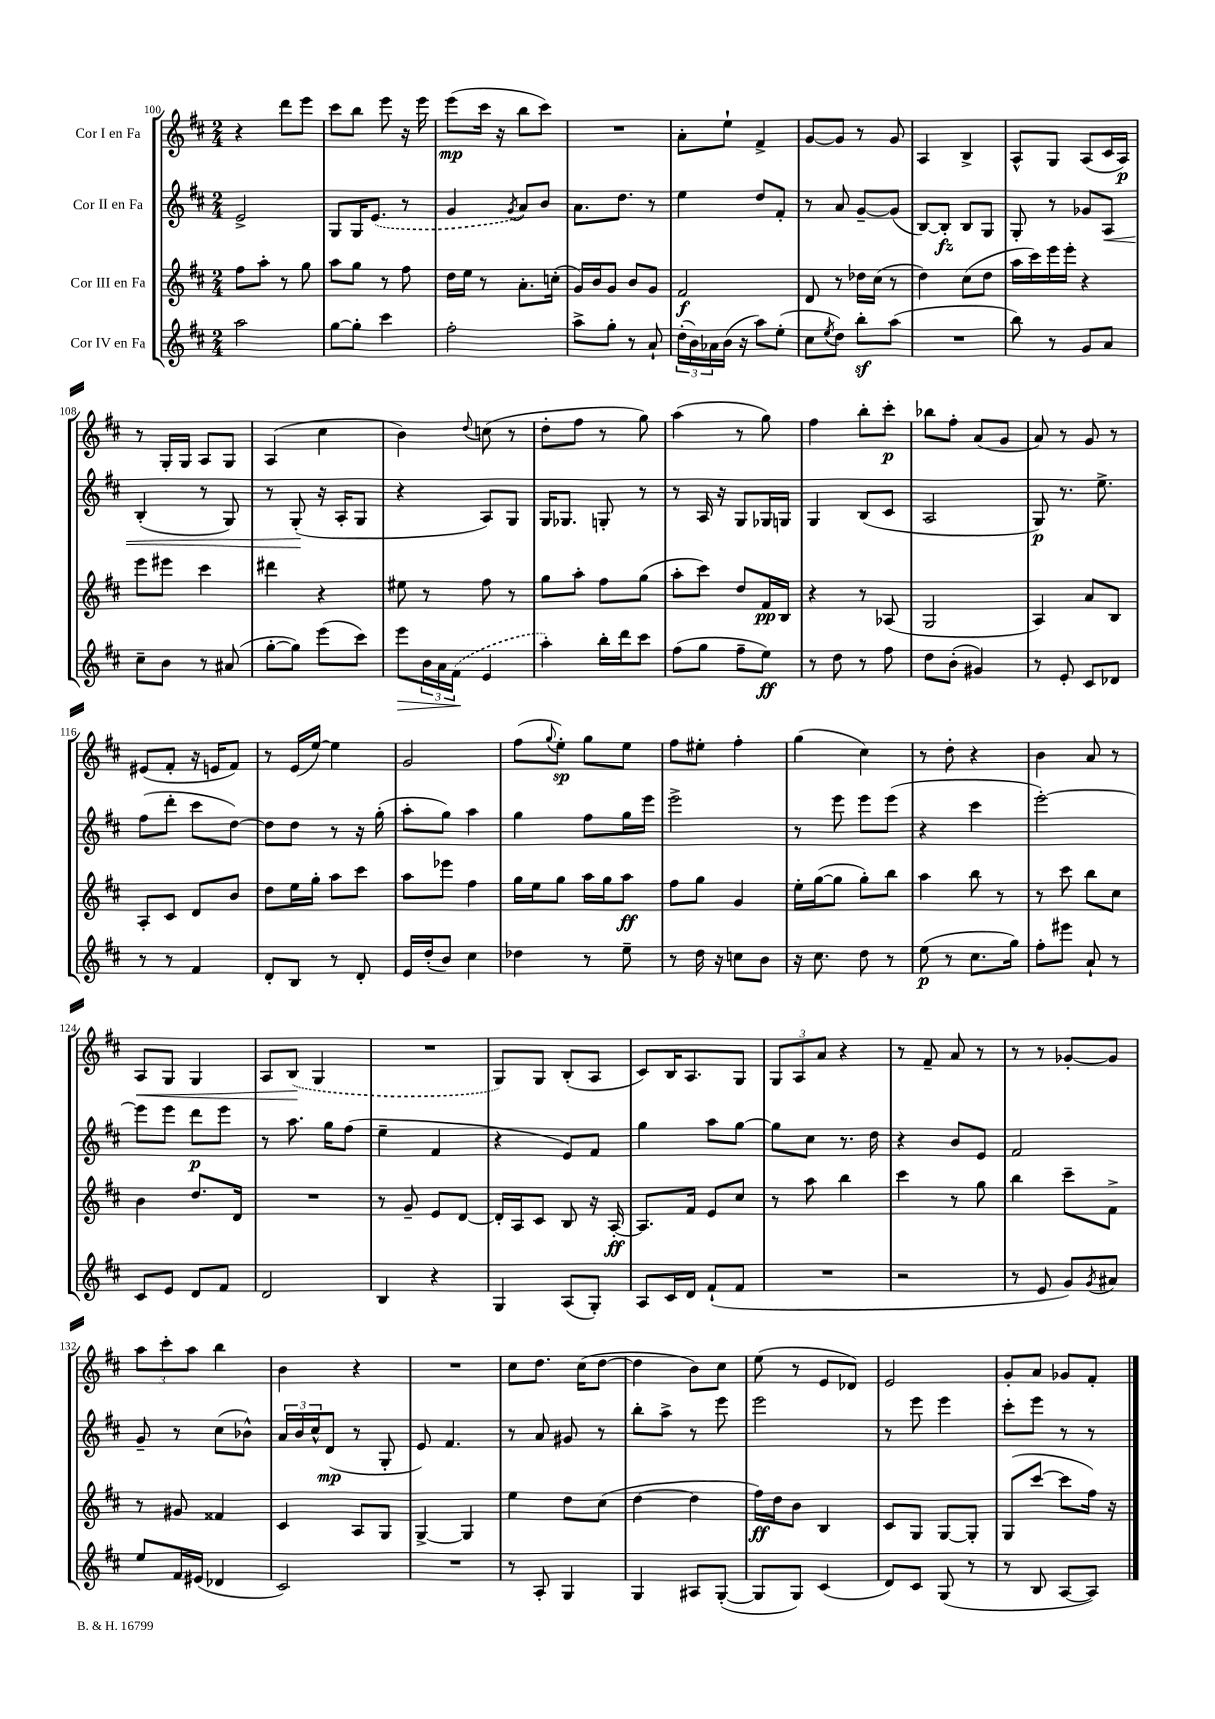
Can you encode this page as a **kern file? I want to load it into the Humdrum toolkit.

**kern	**kern	**kern	**kern
*staff4	*staff3	*staff2	*staff1
*clefG2	*clefG2	*clefG2	*clefG2
*k[f#c#]	*k[f#c#]	*k[f#c#]	*k[f#c#]
*M2/4	*M2/4	*M2/4	*M2/4
2aa	8ff#	2e^	4r
.	8aa'	.	.
.	8r	.	8ddd
.	8gg	.	8eee
=	=	=	=
[8gg	8aa	8G	8ccc#
8gg']	8gg	16G	8bb
.	.	(8.e	.
4ccc#	8r	.	8eee
.	8ff#	8r	16r
.	.	.	16eee
=	=	=	=
2ff#'	16dd	4g	(8eee
.	16ee	.	.
.	8r	.	16ccc#
.	.	.	16r
.	.	8qg	.
.	8.a'	8a)	8bb
.	.	8b	8ccc#)
.	(16cc'	.	.
=	=	=	=
8aa^	16g)	8.a	2r
.	16b	.	.
8gg'	8g	.	.
.	.	8.dd	.
8r	8b	.	.
8a`	8g	8r	.
=	=	=	=
(24dd'	2f#	4ee	8a'
24b)	.	.	.
24a-	.	.	.
(16b	.	.	8ee`
16r	.	.	.
8aa)	.	8dd	4f#^
(8ee'	.	8f#'	.
=	=	=	=
8cc#	8d	8r	[8g
8qee	.	.	.
8dd)	8r	8a	8g]
8bb'	16dd-	[8g~	8r
.	(16cc#	.	.
(8aa	8r	(8g]	8g
=	=	=	=
2r	4dd)	[8B)	4A
.	.	8B']	.
.	(8cc#	8B	4B^
.	8dd	8G	.
=	=	=	=
8bb)	16aa	8G'	8A^^
.	16ccc#)	.	.
8r	16eee	8r	8G
.	16eee'	.	.
8g	4r	8g-	(8A
8a	.	8A	16c#
.	.	.	16A)
=	=	=	=
8cc#~	8eee	(4B'	8r
8b	8eee#	.	16G'
.	.	.	16G
8r	4ccc#	8r	8A
(8a#	.	8G)	8G
=	=	=	=
[8gg'	4ddd#	8r	(4A
8gg])	.	(8G'	.
(8eee	4r	16r	4cc#
.	.	16A'	.
8ccc#)	.	8G	.
=	=	=	=
8eee	8ee#	4r	4b)
24b	8r	.	.
24a	.	.	.
(24f#	.	.	.
.	.	.	8qqdd
4e	8ff#	8A)	(8cc
.	8r	8G	8r
=	=	=	=
4aa')	8gg	16G	8dd'
.	.	8.G-	.
.	8aa'	.	8ff#
16bb'	8ff#	8G'	8r
16ddd	.	.	.
8ccc#	(8gg	8r	8gg)
=	=	=	=
(8ff#	8aa'	8r	(4aa
8gg	8ccc#)	16A	.
.	.	16r	.
8ff#~	8dd	8G	8r
8ee)	16f#	16G-	8gg)
.	16B	16G	.
=	=	=	=
8r	4r	4G	4ff#
8dd	.	.	.
8r	8r	(8B	8bb'
8ff#	(8A-	8c#	8ccc#'
=	=	=	=
8dd	2G	2A	8bb-
(8b'	.	.	8ff#'
4g#)	.	.	(8a
.	.	.	8g
=	=	=	=
8r	4A)	8G)	8a)
8e'	.	8.r	8r
8c#	8a	.	8g
.	.	8.ee^	.
8d-	8B	.	8r
=	=	=	=
8r	8A'	(8ff#	(8e#
8r	8c#	8ddd'	8f#'
4f#	8d	8ccc#	16r
.	.	.	16e
.	8b	[8dd)	8f#)
=	=	=	=
8d'	8dd	8dd]	8r
8B	16ee	8dd	(16e
.	16gg'	.	[16ee)
8r	8aa	8r	4ee]
8d'	8ccc#	16r	.
.	.	(16gg'	.
=	=	=	=
16e	8aa	8aa'	2g
(16dd'	.	.	.
8b)	8eee-	8gg)	.
4cc#	4ff#	4aa	.
=	=	=	=
4dd-	16gg	4gg	(8ff#
.	16ee	.	.
.	.	.	8qqgg
.	8gg	.	8ee')
8r	16aa	8ff#	8gg
.	16gg	.	.
8ee~	8aa	16gg	8ee
.	.	16eee	.
=	=	=	=
8r	8ff#	2eee^	8ff#
16dd	8gg	.	8ee#'
16r	.	.	.
8cc	4g	.	4ff#'
8b	.	.	.
=	=	=	=
16r	16ee'	8r	(4gg
8.cc#	([16gg	.	.
.	8gg]	8eee	.
8dd	8gg')	8eee	4cc#)
8r	8bb	(8eee	.
=	=	=	=
(8ee	4aa	4r	8r
8r	.	.	8dd'
8.cc#	8bb	4ccc#	4r
.	8r	.	.
16gg)	.	.	.
=	=	=	=
8ff#'	8r	[2eee')	4b
8eee#	8ccc#	.	.
8a`	8bb	.	8a
8r	8cc#	.	8r
=	=	=	=
8c#	4b	8eee]	8A
8e	.	8eee	8G
8d	8.dd	8ddd	4G
8f#	.	8eee	.
.	16d	.	.
=	=	=	=
2d	2r	8r	8A
.	.	8.aa	(8B
.	.	.	4G
.	.	16gg	.
.	.	(8ff#	.
=	=	=	=
4B	8r	4ee~	2r
.	8g~	.	.
4r	8e	4f#	.
.	[8d	.	.
=	=	=	=
4G	16d']	4r	8G)
.	16A	.	.
.	8c#	.	8G
(8A	8B	8e)	(8B'
8G')	16r	8f#	8A
.	[16A'	.	.
=	=	=	=
8A	8.A]	4gg	8c#)
16c#	.	.	16B
16d	16f#	.	8.A
(8f#`	8e	8aa	.
8f#	8cc#	[8gg	8G
=	=	=	=
2r	8r	8gg]	12G
.	.	.	12A
.	8aa	8cc#	.
.	.	.	12a
.	4bb	8.r	4r
.	.	16dd	.
=	=	=	=
2r	4ccc#	4r	8r
.	.	.	8f#~
.	8r	8b	8a
.	8gg	8e	8r
=	=	=	=
8r	4bb	2f#	8r
8e	.	.	8r
8g)	8ccc#~	.	[8g-'
8qg	.	.	.
8a#	8f#^	.	8g-]
=	=	=	=
8ee	8r	8g~	12aa
.	.	.	12ccc#'
16f#	8g#	8r	.
.	.	.	12aa
(16e#	.	.	.
4d-	4f##	(8cc#	4bb
.	.	8b-^^)	.
=	=	=	=
2c#)	4c#	24a	4b
.	.	24b	.
.	.	24cc#^^	.
.	.	(8d	.
.	8A	8r	4r
.	8G	8G'	.
=	=	=	=
2r	[4G^	8e)	2r
.	.	4.f#	.
.	4G]	.	.
=	=	=	=
8r	4ee	8r	8cc#
8A'	.	8a	8.dd
4G	8dd	8g#	.
.	.	.	(16cc#
.	(8cc#	8r	[8dd
=	=	=	=
4G	[4dd	8bb'	4dd]
.	.	8aa^	.
8A#	4dd]	8r	8b)
([8G'	.	8eee	8cc#
=	=	=	=
8G]	16ff#)	2eee	(8ee
.	16dd	.	.
8G)	8b	.	8r
(4c#	4B	.	8e
.	.	.	8d-)
=	=	=	=
8d)	8c#	8r	2e
8c#	8G	8eee	.
(8G	[8G	4eee	.
8r	8G']	.	.
=	=	=	=
8r	(8G	8ccc#'	8g'
8B	[8ccc#	8eee	8a
[8A	8ccc#]	8r	8g-
8A])	16ff#)	8r	8f#'
.	16r	.	.
==	==	==	==
*-	*-	*-	*-
